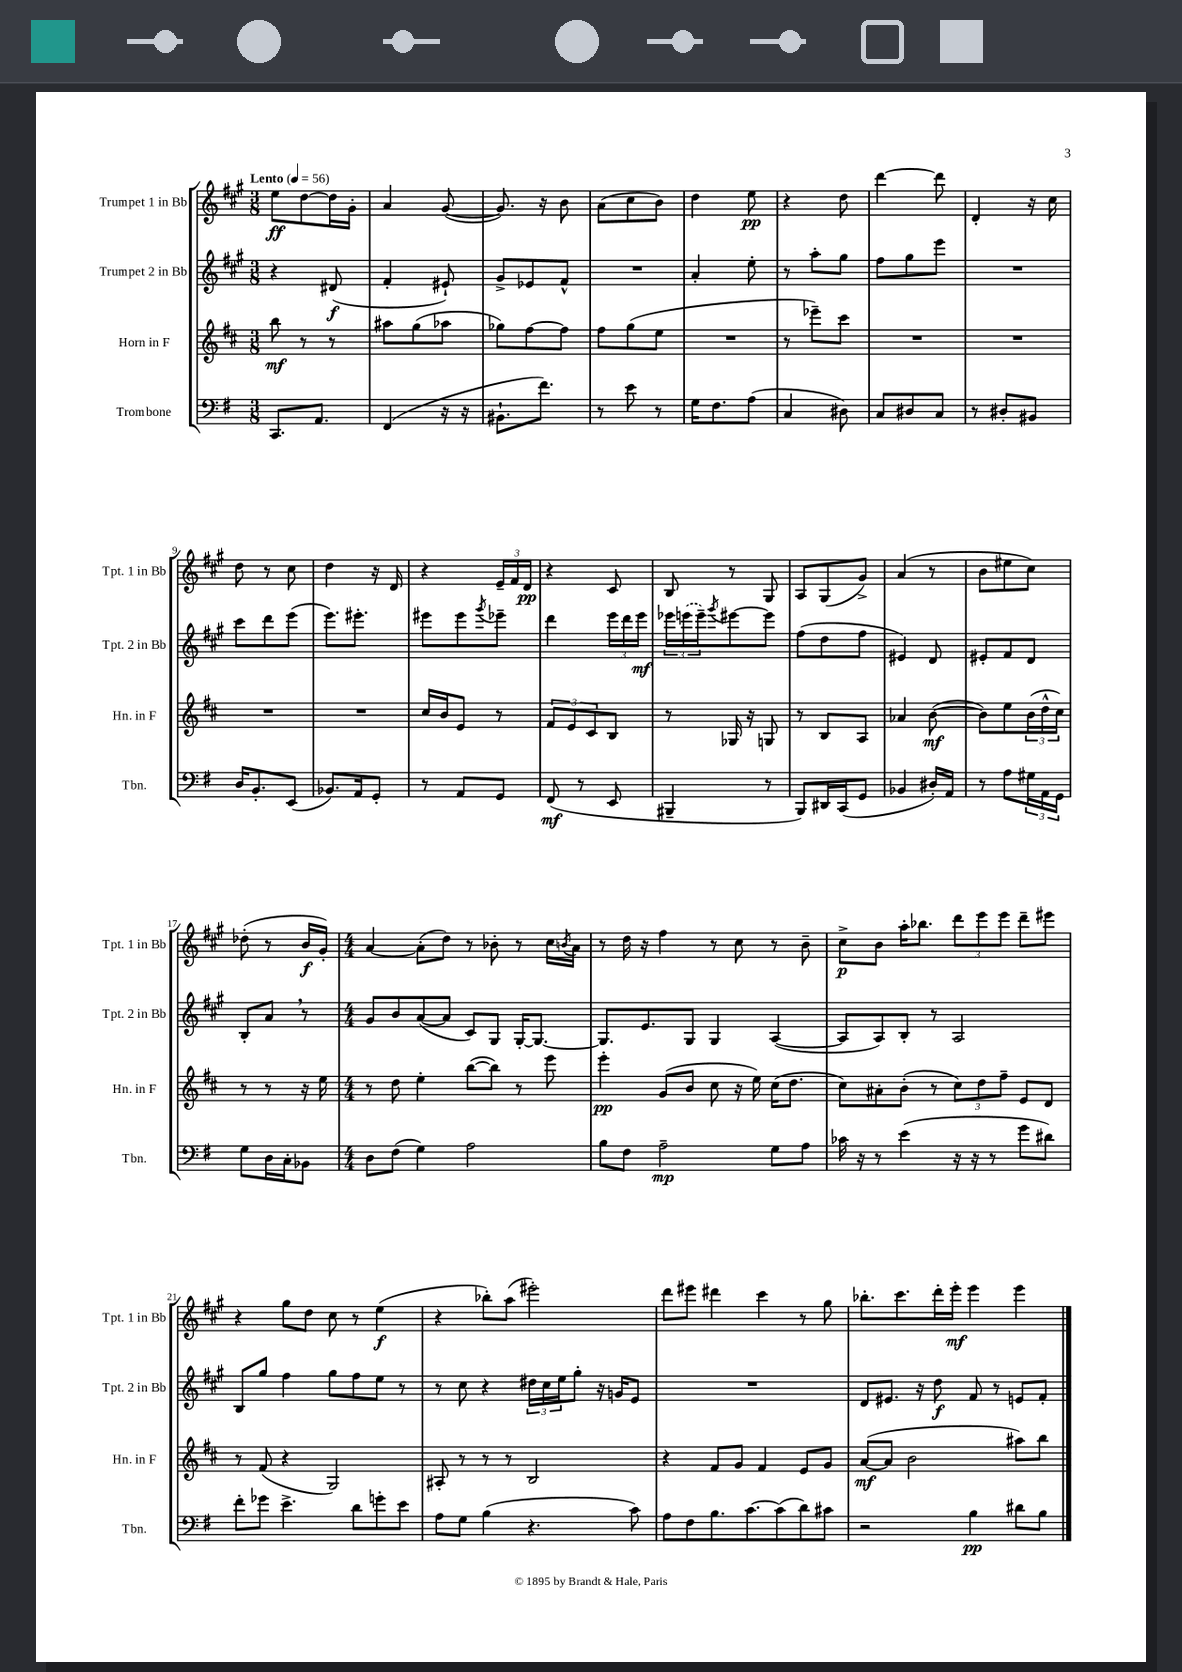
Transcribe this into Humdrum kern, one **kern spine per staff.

**kern	**dynam	**kern	**dynam	**kern	**dynam	**kern	**dynam
*part4	*part4	*part3	*part3	*part2	*part2	*part1	*part1
*staff4	*staff4	*staff3	*staff3	*staff2	*staff2	*staff1	*staff1
*I"Trombone	*	*I"Horn in F	*	*I"Trumpet 2 in Bb	*	*I"Trumpet 1 in Bb	*
*I'Tbn.	*	*I'Hn. in F	*	*I'Tpt. 2 in Bb	*	*I'Tpt. 1 in Bb	*
*clefF4	*	*clefG2	*	*clefG2	*	*clefG2	*
*k[f#]	*	*k[f#c#]	*	*k[f#c#g#]	*	*k[f#c#g#]	*
*M3/8	*	*M3/8	*	*M3/8	*	*M3/8	*
*MM56	*	*MM56	*	*MM56	*	*MM56	*
=1	=1	=1	=1	=1	=1	=1	=1
!	!	!	!	!	!	!LO:TX:a:B:t=Lento	!
8.CC/L	.	8bb\	mf	4r	.	8ee\L	ff
.	.	8r	.	.	.	[8dd\	.
8.AA/J	.	.	.	.	.	.	.
.	.	8r	.	(8d#X/	f	16dd\L]	.
.	.	.	.	.	.	16g#'\JJ	.
=2	=2	=2	=2	=2	=2	=2	=2
(4FF#/	.	8aa#X\L	.	4f#'/	.	4a/	.
.	.	(8gg\	.	.	.	.	.
16r	.	8aa-X\J	.	8e#X`/)	.	([8g#/	.
16r	.	.	.	.	.	.	.
=3	=3	=3	=3	=3	=3	=3	=3
8.BB#X`\L	.	8gg-X\L)	.	8g#^/L	.	8.g#/])	.
.	.	[8ff#\	.	8e-X/	.	.	.
8.f#\J)	.	.	.	.	.	16r	.
.	.	8ff#\J]	.	8f#^^/J	.	8b\	.
=4	=4	=4	=4	=4	=4	=4	=4
8r	.	8ff#\L	.	4.r	.	(8a\L	.
8e\	.	(8gg\	.	.	.	8cc#\	.
8r	.	8ee\J	.	.	.	8b\J)	.
=5	=5	=5	=5	=5	=5	=5	=5
16G\KL	.	4.r	.	4a'/	.	4dd\	.
8.F#\	.	.	.	.	.	.	.
(8A\J	.	.	.	8ee'\	.	8ee\	pp
=6	=6	=6	=6	=6	=6	=6	=6
4C/	.	8r	.	8r	.	4r	.
.	.	8eee-X~\L)	.	8aa'\L	.	.	.
8D#X\)	.	8ccc#\J	.	8gg#\J	.	8dd\	.
=7	=7	=7	=7	=7	=7	=7	=7
8C/L	.	4.r	.	8ff#\L	.	[4ddd\	.
8D#X/	.	.	.	8gg#\	.	.	.
8C/J	.	.	.	8eee\J	.	8ddd\]	.
=8	=8	=8	=8	=8	=8	=8	=8
8r	.	4.r	.	4.r	.	4d'/	.
8D#X'/L	.	.	.	.	.	.	.
8BB#X/J	.	.	.	.	.	16r	.
.	.	.	.	.	.	16cc#\	.
!!LO:LB:g=z
=9	=9	=9	=9	=9	=9	=9	=9
16D/KL	.	4.r	.	8ccc#\L	.	8dd\	.
8.BB'/	.	.	.	.	.	.	.
.	.	.	.	8ddd\	.	8r	.
(8EE/J	.	.	.	(8eee\J	.	8cc#\	.
=10	=10	=10	=10	=10	=10	=10	=10
8.BB-X/L)	.	4.r	.	8.eee\L)	.	4dd\	.
16AA/k	.	.	.	8.eee#X'\J	.	.	.
8GG'/J	.	.	.	.	.	16r	.
.	.	.	.	.	.	16d/	.
=11	=11	=11	=11	=11	=11	=11	=11
8r	.	16cc#/LL	.	8eee#X\L	.	4r	.
.	.	16b/J	.	.	.	.	.
8AA/L	.	8e/J	.	8eee#\	.	.	.
.	.	.	.	8qggg#/	.	.	.
8GG/J	.	8r	.	8eee-X~\J	.	24e~/LL	.
.	.	.	.	.	.	24f#/	.
.	.	.	.	.	.	24d/JJ	pp
=12	=12	=12	=12	=12	=12	=12	=12
(8FF#/	mf	12f#/L	.	4ddd\	.	4r	.
.	.	12e/	.	.	.	.	.
8r	.	.	.	.	.	.	.
.	.	12c#/	.	.	.	.	.
8EE/	.	8B/J	.	24eee\LL	.	8c#/	.
.	.	.	.	24ddd\	.	.	.
.	.	.	.	24eee\JJ	mf	.	.
=13	=13	=13	=13	=13	=13	=13	=13
4BBB#X~/	.	8r	.	24eee-X\LL	.	8B/	.
.	.	.	.	(24eeen\	.	.	.
.	.	.	.	24eee~\J)	.	.	.
.	.	.	.	8qggg#/	.	.	.
.	.	16G-X/	.	[8eee#X\	.	8r	.
.	.	16r	.	.	.	.	.
8r	.	8Gn/	.	8eee#\J]	.	8G#/	.
=14	=14	=14	=14	=14	=14	=14	=14
8BBB/L)	.	8r	.	(8ff#\L	.	8A/L	.
16DD#X/L	.	8B/L	.	8dd\	.	(8G#/	.
(16CC/J	.	.	.	.	.	.	.
8GG/J	.	8A/J	.	8ff#\J	.	8g#^/J)	.
=15	=15	=15	=15	=15	=15	=15	=15
4BB-X/	.	4a-X/	.	4e#X/)	.	(4a/	.
16D#X'/LL)	.	([8b\	mf	8d/	.	8r	.
16AA/JJ	.	.	.	.	.	.	.
=16	=16	=16	=16	=16	=16	=16	=16
8r	.	8b\L])	.	8e#X'/L	.	8b\L	.
8A\L	.	8ee\	.	8f#/	.	8ee#X\	.
24G#X\L	.	(24b\L	.	8d/J	.	8cc#\J)	.
24AA\	.	24dd^^\	.	.	.	.	.
24GG\JJ	.	24cc#\JJ)	.	.	.	.	.
!!LO:LB:g=z
=17	=17	=17	=17	=17	=17	=17	=17
8G\L	.	8r	.	8B'/L	.	(8dd-X'\	.
16D\L	.	8r	.	8a,/J	.	8r	.
16C'\J	.	.	.	.	.	.	.
8BB-X\J	.	16r	.	8r	.	16b/LL	f
.	.	16ee\	.	.	.	16g#'/JJ)	.
=18	=18	=18	=18	=18	=18	=18	=18
*M4/4	*	*M4/4	*	*M4/4	*	*M4/4	*
8D\L	.	8r	.	8g#/L	.	[4a/	.
(8F#\J	.	8dd\	.	8b/	.	.	.
4G\)	.	4ee'\	.	([8a/	.	(8a'\L]	.
.	.	.	.	8a/J]	.	8dd\J)	.
2A\	.	([8bb\L	.	8c#/L)	.	8r	.
.	.	8bb\J])	.	8G#/J	.	8b-X'\	.
.	.	8r	.	[16G#'/KL	.	8r	.
.	.	.	.	8.G#/J_	.	.	.
.	.	8eee\	.	.	.	16cc#\LL	.
.	.	.	.	.	.	8qbn/	.
.	.	.	.	.	.	16a\JJ	.
=19	=19	=19	=19	=19	=19	=19	=19
8B\L	.	4eee'\	pp	8.G#/L]	.	8r	.
8F#\J	.	.	.	.	.	16dd\	.
.	.	.	.	8.e/	.	16r	.
2A~\	mp	(8g/L	.	.	.	4ff#\	.
.	.	8b/J	.	8G#/J	.	.	.
.	.	8cc#\	.	4G#/	.	8r	.
.	.	16r	.	.	.	8cc#\	.
.	.	16ee\)	.	.	.	.	.
8G\L	.	(16cc#\KL	.	([4A/	.	8r	.
.	.	8.dd\J	.	.	.	.	.
8A\J	.	.	.	.	.	8b~\	.
=20	=20	=20	=20	=20	=20	=20	=20
16c-X\	.	8cc#\L)	.	8A/L]	.	8cc#^\L	p
16r	.	.	.	.	.	.	.
8r	.	8a#X'\	.	8A/)	.	8b\J	.
(4e\	.	(8b'\J	.	8B'/J	.	16aa'\KL	.
.	.	.	.	.	.	8.bb-X\J	.
.	.	8r	.	8r	.	.	.
16r	.	12cc#\L)	.	2A/	.	12ddd\L	.
16r	.	.	.	.	.	.	.
.	.	12dd\	.	.	.	12eee\	.
8r	.	.	.	.	.	.	.
.	.	12ff#~\J	.	.	.	12eee\J	.
8g\L	.	8e/L	.	.	.	8ddd~\L	.
8d#X\J)	.	8d/J	.	.	.	8eee#X\J	.
!!LO:LB:g=z
=21	=21	=21	=21	=21	=21	=21	=21
8f#'\L	.	8r	.	8B/L	.	4r	.
8g-X\J	.	(8f#/	.	8gg#/J	.	.	.
4.e^\	.	4r	.	4ff#\	.	8gg#\L	.
.	.	.	.	.	.	8dd\J	.
.	.	2G/)	.	8gg#\L	.	8cc#\	.
8d\L	.	.	.	8ff#\	.	8r	.
8gn'\	.	.	.	8ee\J	.	(4ee\	f
8e\J	.	.	.	8r	.	.	.
=22	=22	=22	=22	=22	=22	=22	=22
8A\L	.	8A#X'/	.	8r	.	4r	.
8G\J	.	8r	.	8cc#\	.	.	.
(4B\	.	8r	.	4r	.	8bb-X'\L)	.
.	.	8r	.	.	.	(8aa\J	.
4.r	.	2B/	.	24dd#X\LL	.	2eee#X'\)	.
.	.	.	.	24cc#\	.	.	.
.	.	.	.	24ee\J	.	.	.
.	.	.	.	8gg#'\J	.	.	.
.	.	.	.	16r	.	.	.
.	.	.	.	16gn/KL	.	.	.
8c\)	.	.	.	8e/J	.	.	.
=23	=23	=23	=23	=23	=23	=23	=23
8A\L	.	4r	.	1r	.	8ddd\L	.
8F#\	.	.	.	.	.	8eee#X\J	.
8.B\	.	8f#/L	.	.	.	4ddd#X\	.
.	.	8g/J	.	.	.	.	.
[8.c\	.	.	.	.	.	.	.
.	.	4f#/	.	.	.	4ccc#\	.
(8c\]	.	.	.	.	.	.	.
8d\)	.	8e/L	.	.	.	8r	.
8c#X\J	.	8g/J	.	.	.	8gg#\	.
=24	=24	=24	=24	=24	=24	=24	=24
2r	.	([8a/L	mf	8d/L	.	8.bb-X'\L	.
.	.	8a/J]	.	8.e#X/J	.	.	.
.	.	.	.	.	.	8.ccc#\	.
.	.	2b\	.	.	.	.	.
.	.	.	.	16r	.	.	.
.	.	.	.	8dd\	f	16ddd'\L	.
.	.	.	.	.	.	16eee'\JJ	mf
4B\	pp	.	.	8f#/	.	4eee\	.
.	.	.	.	8r	.	.	.
8d#X\L	.	8aa#X\L)	.	8en/L	.	4eee\	.
8B\J	.	8bb\J	.	8f#'/J	.	.	.
==	==	==	==	==	==	==	==
*-	*-	*-	*-	*-	*-	*-	*-
